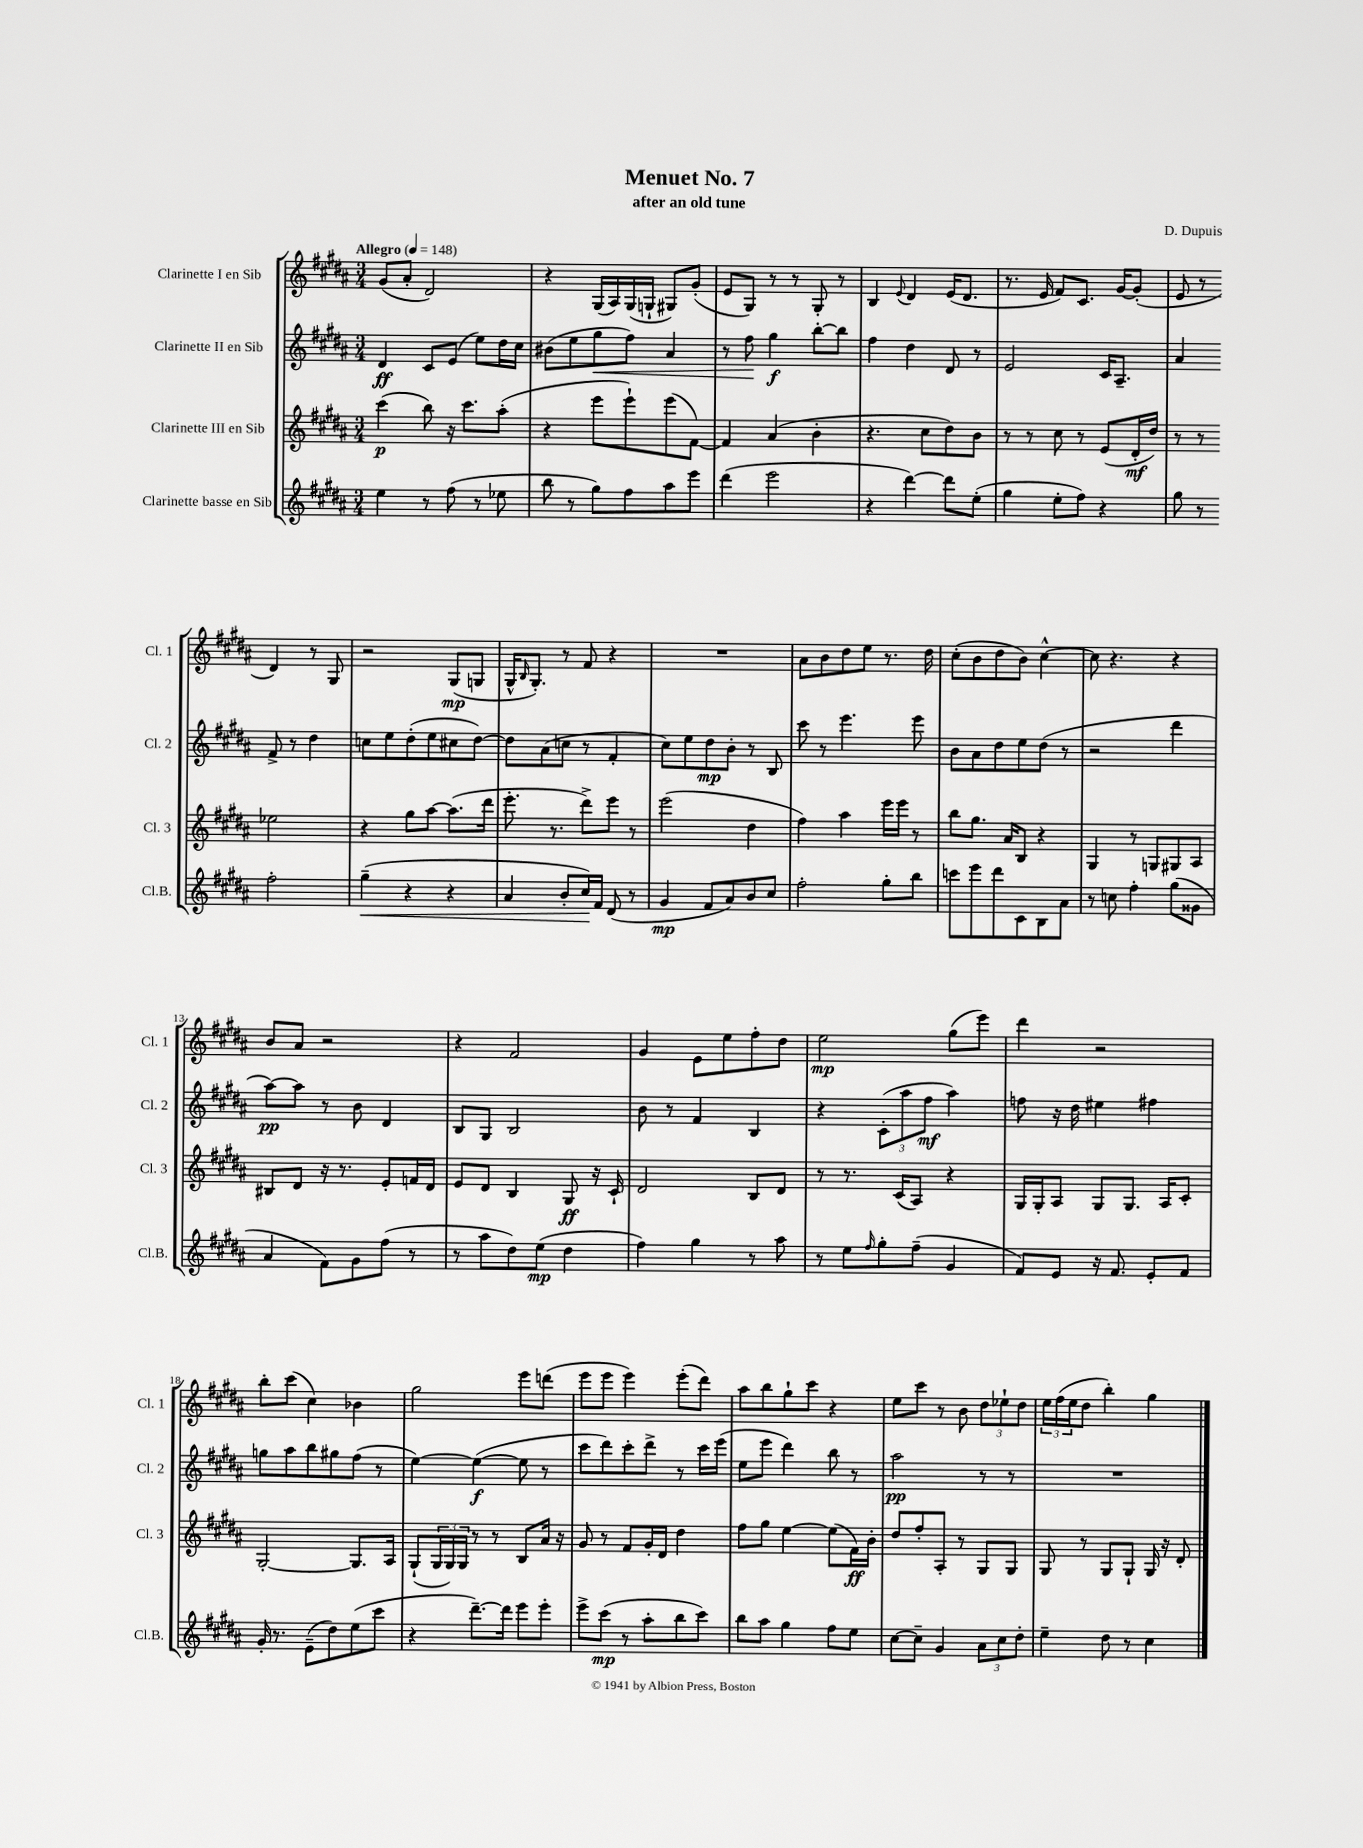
\header { title = "Menuet No. 7" composer = "D. Dupuis" subtitle = "after an old tune" }
<<
\new StaffGroup <<
\new Staff = "s0" \with { instrumentName = "Clarinette I en Sib" shortInstrumentName = "Cl. 1" } {
    \clef treble \key b \major \numericTimeSignature \time 3/4 \tempo "Allegro" 4 = 148
    gis'8( ais'8-. dis'2) |
    r4 gis16( ais16) gis16( g16-! gis8) gis'8-.( |
    e'8 gis8) r8 r8 gis8-. r8 |
    b4 \appoggiatura { e'8 } dis'4 e'16( dis'8. |
    r8. e'16 fis'8) cis'8. gis'16~ gis'8-.( |
    e'8 r8 dis'4) r8 gis8 |
    r2 gis8\mp( g8 |
    gis16-^ \grace { b16 } gis8.-.) r8 fis'8 r4 |
    R2. |
    ais'8 b'8 dis''8 e''8 r8. dis''16 |
    cis''8-.( b'8 dis''8 b'8) cis''4~-^ |
    cis''8 r4. r4 |
    b'8 ais'8 r2 |
    r4 fis'2 |
    gis'4 e'8 e''8 fis''8-. dis''8 |
    e''2\mp gis''8( e'''8) |
    dis'''4 r2 |
    b''8-. cis'''8( cis''4) bes'4 |
    gis''2 e'''8 d'''8( |
    e'''8 e'''8 e'''4) e'''8-.( dis'''8) |
    ais''8 b''8 gis''8-! cis'''8 r4 |
    e''8 cis'''8 r8 b'8 \tuplet 3/2 { dis''8 ees''8-! dis''8 } |
    \tuplet 3/2 { e''16 fis''16( e''16 } dis''8 b''4-.) gis''4 \bar "|." |
}
\new Staff = "s1" \with { instrumentName = "Clarinette II en Sib" shortInstrumentName = "Cl. 2" } {
    \clef treble \key b \major \numericTimeSignature \time 3/4
    dis'4\ff cis'8 e'8( e''8) dis''16 cis''16 |
    bis'8( e''8 gis''8\< fis''8) ais'4 |
    r8 fis''8\! gis''4\f b''8~-. b''8 |
    fis''4 dis''4 dis'8 r8 |
    e'2 cis'16 ais8.-- |
    ais'4 fis'8-> r8 dis''4 |
    c''8 e''8 dis''8-.( e''8 cis''8 dis''8~) |
    dis''8 ais'8( c''8 r8 fis'4-. |
    cis''8) e''8 dis''8\mp b'8-. r8 b8 |
    cis'''8 r8 e'''4. e'''8 |
    b'8 ais'8 dis''8 e''8 dis''8( r8 |
    r2 dis'''4 |
    ais''8~\pp) ais''8 r8 b'8 dis'4 |
    b8 gis8 b2 |
    b'8 r8 fis'4 b4 |
    r4 \tuplet 3/2 { cis'8-.( ais''8 fis''8\mf } ais''4) |
    f''8 r16 dis''16 eis''4 fis''4 |
    g''8 ais''8 b''8 gis''8 fis''8( r8 |
    e''4~) e''4~\f( e''8 r8 |
    cis'''8 dis'''8) cis'''8-. dis'''8-> r8 cis'''16 e'''16( |
    e''8 e'''8 dis'''4) b''8 r8 |
    ais''2\pp r8 r8 |
    R2. \bar "|." |
}
\new Staff = "s2" \with { instrumentName = "Clarinette III en Sib" shortInstrumentName = "Cl. 3" } {
    \clef treble \key b \major \numericTimeSignature \time 3/4
    cis'''4\p( b''8) r16 cis'''8. ais''8-.( |
    r4 e'''8 e'''8-!) e'''8( fis'8~) |
    fis'4 ais'4( b'4-. |
    r4. cis''8 dis''8) b'8 |
    r8 r8 cis''8 r8 e'8( dis'16-.\mf dis''16) |
    r8 r8 ees''2 |
    r4 gis''8 ais''8~ ais''8.( dis'''16 |
    e'''8.-. r8. dis'''8->) e'''8 r8 |
    e'''2( dis''4 |
    fis''4) ais''4 e'''16 e'''16 r8 |
    b''8 gis''8. ais'16 b8 r4 |
    gis4 r8 g8 gis8 ais8 |
    bis8 dis'8 r16 r8. e'8-. f'16 dis'16 |
    e'8 dis'8 b4 gis8\ff r16 cis'16-! |
    dis'2 b8 dis'8 |
    r8 r8. cis'16( ais8) r4 |
    gis16 gis16-. ais8 gis8 gis8. ais16 cis'8-. |
    gis2~-. gis8. ais16 |
    gis8-!( \tuplet 3/2 { gis16 gis16) gis16 } r8 r8 b8 ais'16 r16 |
    gis'8 r8 fis'8 gis'16-. dis'16 dis''4 |
    fis''8 gis''8 e''4~ e''8( fis'16\ff) b'16-. |
    dis''8 fis''8-. ais8-. r8 gis8 gis8 |
    gis8 r8 gis8 gis8-! gis16 r16 dis'8-. \bar "|." |
}
\new Staff = "s3" \with { instrumentName = "Clarinette basse en Sib" shortInstrumentName = "Cl.B." } {
    \clef treble \key b \major \numericTimeSignature \time 3/4
    e''4 r8 fis''8( r8 ees''8 |
    b''8 r8 gis''8) fis''8 ais''8 e'''8 |
    dis'''4( e'''2 |
    r4 dis'''4~) dis'''8 e''8-.( |
    gis''4 e''8-. fis''8) r4 |
    gis''8 r8 fis''2-. |
    gis''4--\<( r4 r4 |
    ais'4 b'8-. cis''16\!) fis'16 dis'8( r8 |
    gis'4\mp fis'8 ais'8) b'8 cis''8 |
    fis''2-. gis''8-. b''8 |
    c'''8 e'''8 dis'''8 cis'8 b8 ais'8 |
    r8 c''8 fis''4-. gis''8( gisis'8 |
    ais'4 fis'8) gis'8 fis''8( r8 |
    r8 ais''8 dis''8) e''8\mp( dis''4 |
    fis''4) gis''4 r8 ais''8 |
    r8 e''8 \grace { fis''16 } gis''8-. fis''8--( gis'4 |
    fis'8) e'8 r16 fis'8. e'8-. fis'8 |
    gis'16-. r8. e'8--( dis''8) e''8( cis'''8 |
    r4 dis'''8.~--) dis'''16 e'''8 e'''8-. |
    e'''8-> cis'''8\mp( r8 ais''8-. b''8 cis'''8) |
    b''8 ais''8 gis''4 fis''8 e''8 |
    cis''8~ cis''8-- gis'4 \tuplet 3/2 { ais'8 cis''8 dis''8-. } |
    e''4-- dis''8 r8 cis''4 \bar "|." |
}
>>
>>
